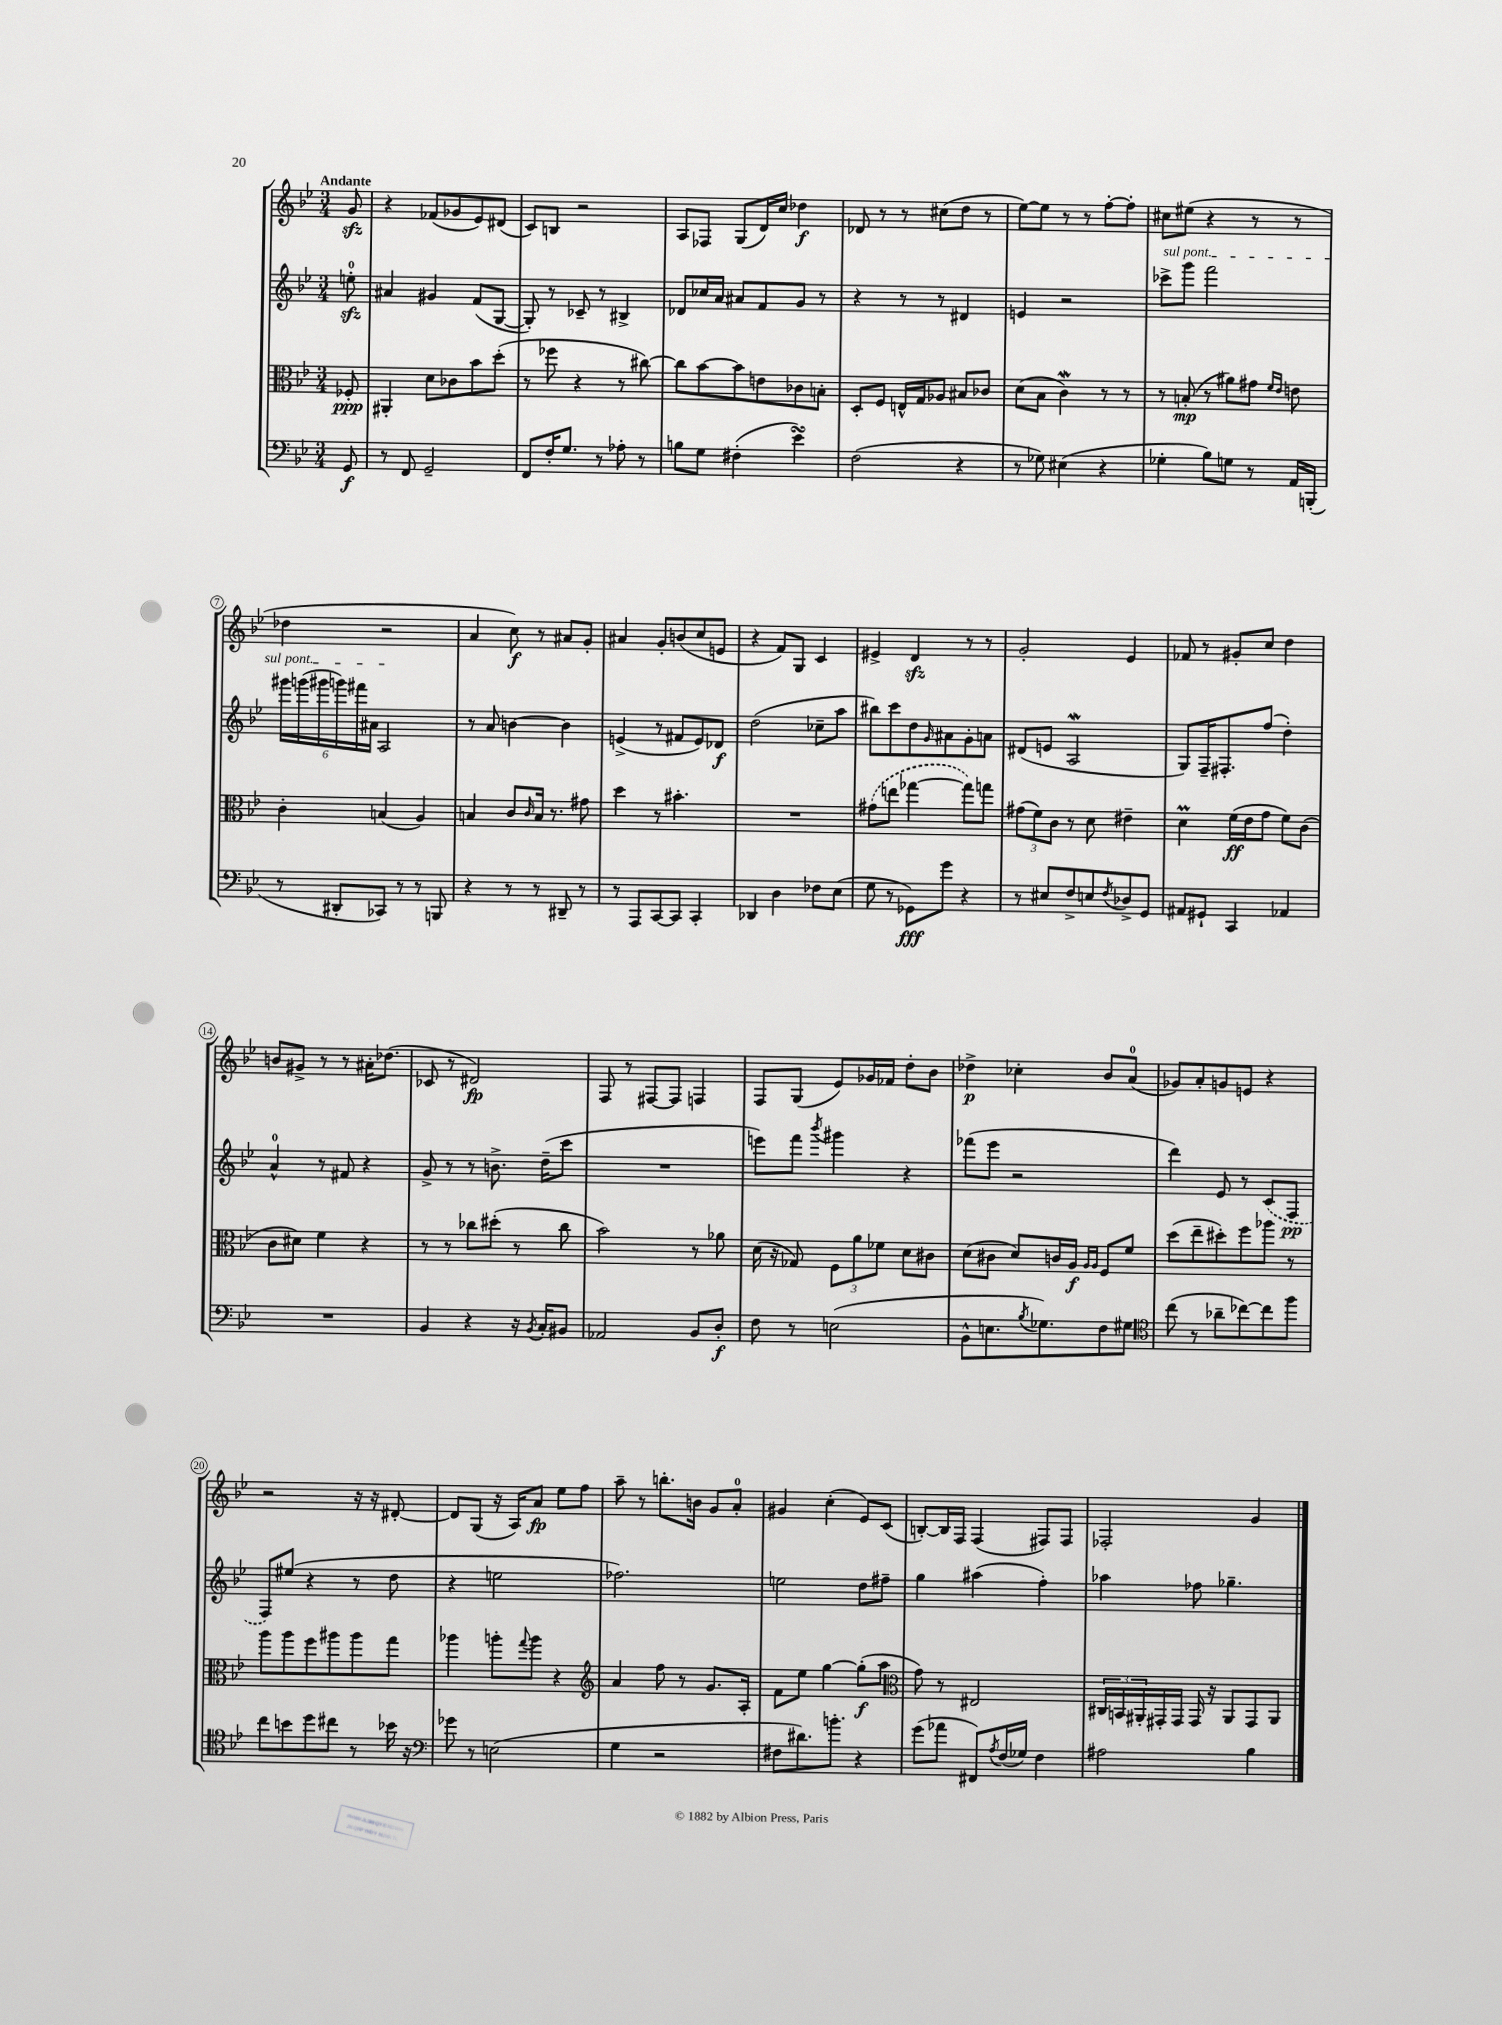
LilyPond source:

<<
\new StaffGroup <<
\new Staff = "s0" {
    \clef treble \key bes \major \numericTimeSignature \time 3/4 \partial 8 \tempo "Andante"
    g'8\sfz |
    r4 fes'8( ges'8 ees'8) dis'8( |
    c'8) b8 r2 |
    a8 fes8 g8( d'16) c''16 des''4\f |
    des'8 r8 r8 cis''8( d''8 r8 |
    ees''8~) ees''8 r8 r8 f''8~-. f''8-. |
    cis''8 eis''8( r4 r8 r8 |
    des''4 r2 |
    a'4 c''8\f) r8 ais'8 g'8-. |
    ais'4 g'8-. b'8( c''8 e'8 |
    r4 f'8) g8 c'4 |
    eis'4-> d'4\sfz r8 r8 |
    g'2-. ees'4 |
    fes'8 r8 gis'8-. c''8 d''4 |
    b'8 gis'8-> r8 r8 ais'16-. des''8.( |
    ces'8 r8 dis'2\fp) |
    f8 r8 fis8~ fis8 f4 |
    f8 g8( ees'8) ges'16 fes'16 d''8-. bes'8 |
    des''4->\p ces''4-. bes'8 a'8-0( |
    ges'8) a'8-. g'8 e'8 r4 |
    r2 r16 r16 dis'8~-. |
    dis'8 g8( r16 a16) a'8\fp ees''8 f''8 |
    a''8-- r8 b''8.-. b'16 g'8 a'8-0-. |
    gis'4 c''4-.( ees'8) c'8( |
    b8~-.) b16 f16 f4( fis8) fis8 |
    fes2-. g'4 \bar "|." |
}
\new Staff = "s1" {
    \clef treble \key bes \major \numericTimeSignature \time 3/4 \partial 8
    e''8-0-.\sfz |
    ais'4 gis'4 f'8( g8~ |
    g8-.) r8 ces'8-- r8 bis4-> |
    des'8 ces''16 a'16 ais'8 f'8 g'8 r8 |
    r4 r8 r8 dis'4 |
    e'4 r2 |
    \once \override TextSpanner.bound-details.left.text = \markup { \italic "sul pont." } ces'''8->\startTextSpan g'''8 f'''2 |
    \tuplet 6/4 { gis'''16 g'''16( gis'''16 g'''16) fis'''16 ais'16 } a2\stopTextSpan |
    r8 a'8 b'4~ b'4 |
    e'4->( r8 fis'8 e'8) des'8\f |
    d''2( ces''8-- a''8 |
    bis''8) c'''8 d''8 \grace { g'16 } ais'8 g'8-. a'8 |
    dis'8( e'8 a2\mordent |
    g8) f16-- fis8.-. f''8( d''4-.) |
    a'4-0-^ r8 fis'8 r4 |
    g'8-> r8 r8 b'8.-> d''16--( c'''8 |
    R2. |
    e'''8) f'''8 \acciaccatura { bes'''8 } gis'''4 r4 |
    fes'''8( ees'''8 r2 |
    d'''4) ees'8 r8 \once \slurDashed c'8( f8\pp |
    f8) eis''8( r4 r8 d''8 |
    r4 e''2 |
    fes''2.) |
    e''2 d''8 fis''8-- |
    g''4 ais''4( f''4-.) |
    aes''4 fes''8 ges''4.-- \bar "|." |
}
\new Staff = "s2" {
    \clef alto \key bes \major \numericTimeSignature \time 3/4 \partial 8
    fes8-.\ppp |
    ais,4-. d'8 ces'8 bes'8 d''8-.( |
    r8 fes''8 r4 r8 cis''8~) |
    cis''8 bes'8~ bes'8 e'8 ces'8 b8-. |
    d8-. f8 e16-^ g16 aes8 bis8 ces'8 |
    d'8( bes8 c'4\mordent) r8 r8 |
    r8 b8-.\mp( r8 ais'8) gis'8 \grace { f'16 ees'16 } e'8 |
    c'4-. b4( a4) |
    b4 c'8 \grace { c'16 } b16 r8. gis'8 |
    d''4 r8 bis'4.-. |
    R2. |
    \once \slurDashed gis'8( e''8 ges''4~ ges''8) g''8 |
    \tuplet 3/2 { gis'8( f'8) c'8 } r8 d'8 eis'4-- |
    d'4\prall f'16\ff( ees'16 g'8 f'8) c'8( |
    c'8 dis'8) f'4 r4 |
    r8 r8 ces''8 dis''8-.( r8 ces''8 |
    bes'2) r8 aes'8 |
    d'16( r16 ges8) \tuplet 3/2 { f8 a'8 fes'8 } d'8 cis'8 |
    d'8( cis'8 d'8) c'16 a16\f \grace { a16 a16 } f8 f'8 |
    d''8( ees''8-- dis''8-.) f''8 aes''8 r8 |
    a''8 a''8 f''8 ais''8 ais''8 g''8 |
    aes''4 a''8-. \appoggiatura { g''8 } a''8 r4 |
    \clef treble a'4 f''8 r8 g'8. a16-. |
    f'8 ees''8 g''4~ g''8-.\f( a''8 |
    \clef alto g'8) r8 eis2 |
    \tuplet 3/2 { cis16 b,16 ais,16-. } gis,16-. gis,16 gis,16 r16 ais,8 gis,8 ais,8 \bar "|." |
}
\new Staff = "s3" {
    \clef bass \key bes \major \numericTimeSignature \time 3/4 \partial 8
    g,8\f |
    r8 f,8 g,2-- |
    f,8 f16-. g8. r8 aes8-. r8 |
    b8 g8 fis4-.( ees'4\turn) |
    f2( r4 |
    r8 ges8) eis4( r4 |
    ges4-. bes8) g8 r8 a,16 b,,16-.( |
    r8 dis,8-. ces,8) r8 r8 b,,8 |
    r4 r8 r8 dis,8-- r8 |
    r8 a,,8 c,8~ c,8 c,4-. |
    des,4 d4 fes8 ees8( |
    g8 r8 ges,8\fff) g'8 r4 |
    r8 eis8 f8-> e8 \acciaccatura { f8 } des8-> g,8 |
    ais,8 gis,8-! c,4 aes,4 |
    R2. |
    bes,4 r4 r16 \acciaccatura { bes,8 } c16-. bis,8 |
    aes,2 bes,8 d8-.\f |
    f8 r8 e2( |
    bes,8-^ e8. \acciaccatura { bes8 } ges8.) f8 gis8 |
    \clef tenor c''8( r8 aes'8-- ces''8~) ces''8 f''8 |
    c''8 b'8 d''8 cis''8 r8 bes'16 r16 |
    \clef bass ges'8 r8 e2( |
    g4 r2 |
    fis8 dis'8.) b'8.-. r4 |
    g'8( aes'8 fis,8) \acciaccatura { a8 } f16( ges16) f4 |
    ais2 bes4 \bar "|." |
}
>>
>>
\layout { \context { \Score \override BarNumber.stencil = #(make-stencil-circler 0.1 0.3 ly:text-interface::print) } }
